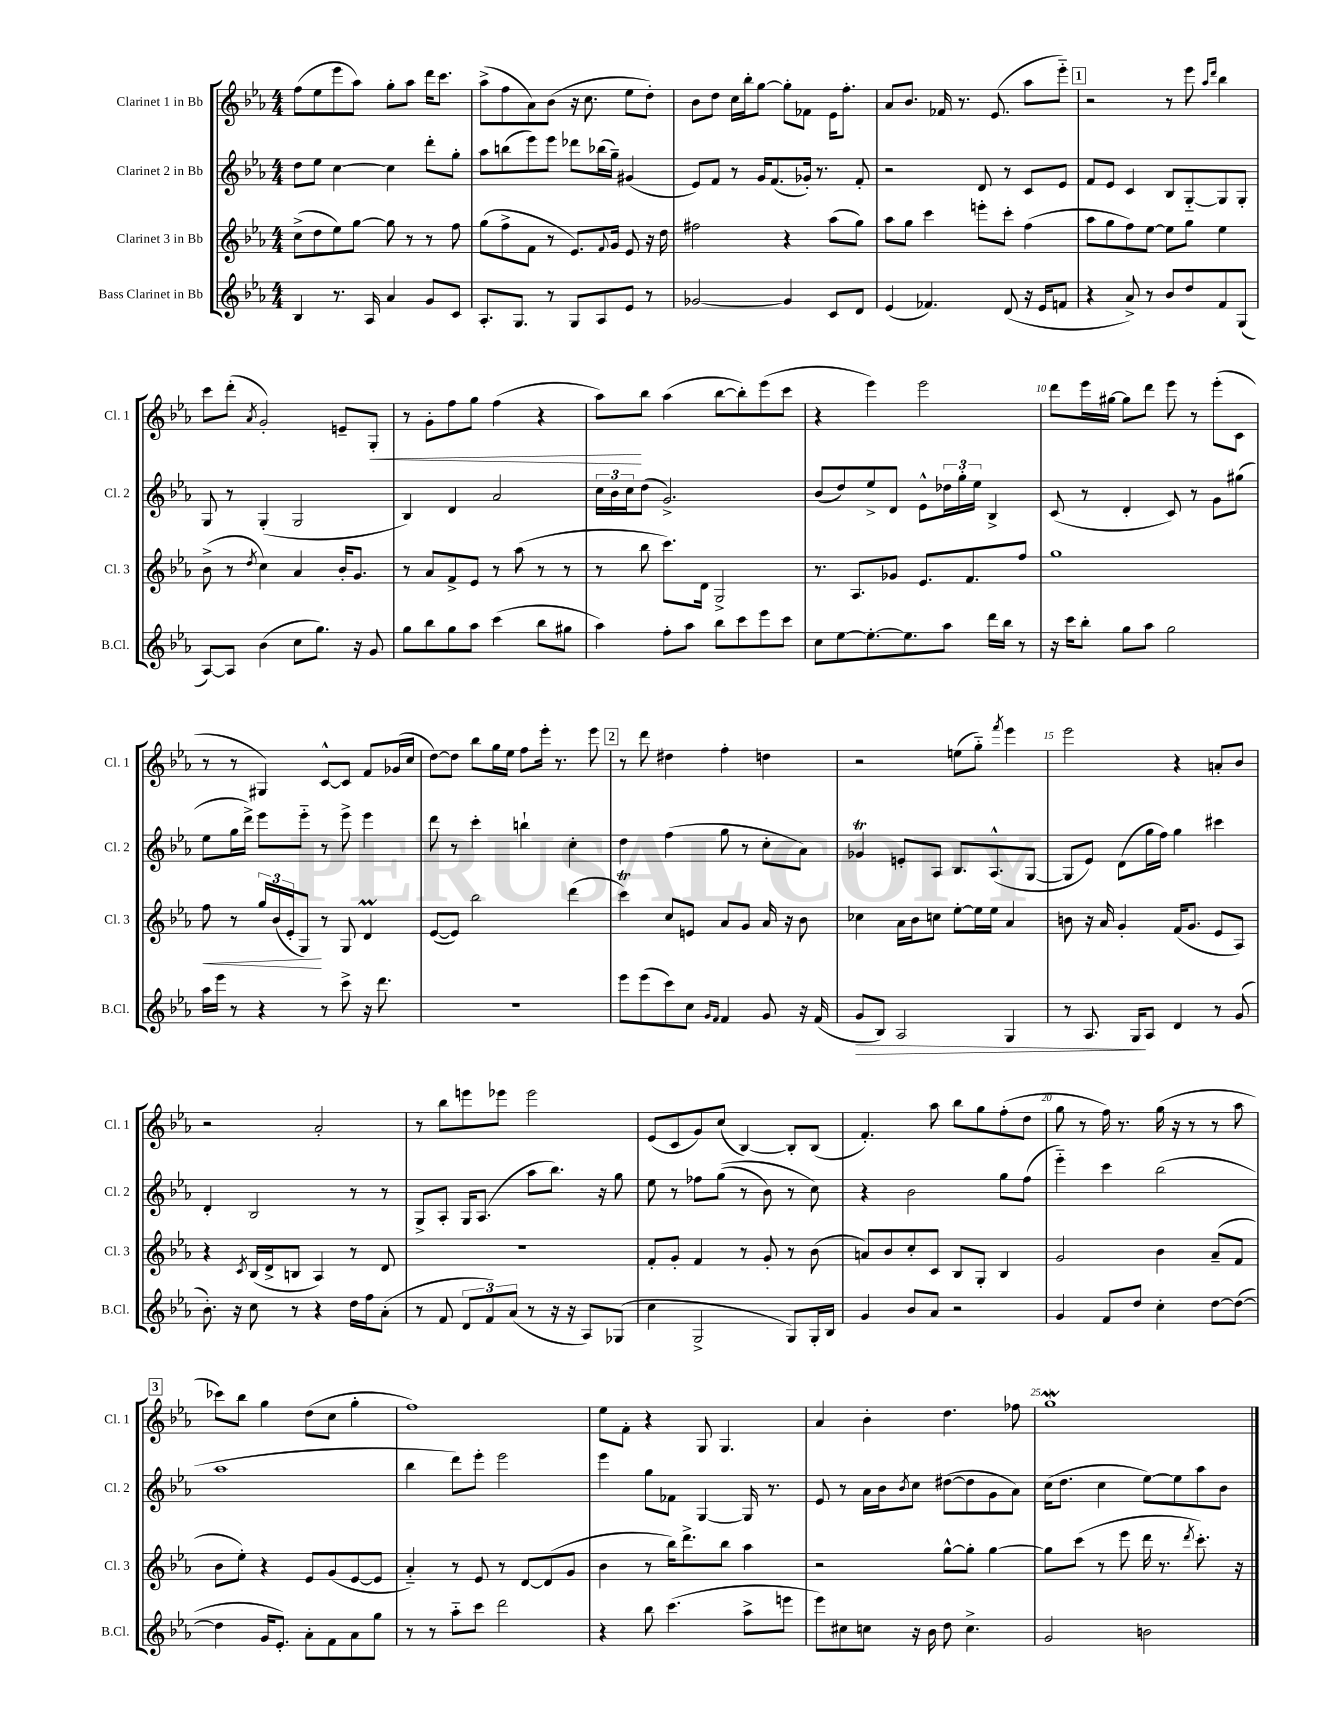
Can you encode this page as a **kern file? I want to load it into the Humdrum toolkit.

**kern	**kern	**kern	**kern
*staff4	*staff3	*staff2	*staff1
*clefG2	*clefG2	*clefG2	*clefG2
*k[b-e-a-]	*k[b-e-a-]	*k[b-e-a-]	*k[b-e-a-]
*M4/4	*M4/4	*M4/4	*M4/4
4B-/	(8cc^\L	8dd\L	(8ff\L
.	8dd\	8ee-\J	8ee-\
8.r	8ee-\)	[4cc\	8eee-\
.	[8gg\J	.	8aa-\J)
16A-/	.	.	.
4a-/	8gg\]	4cc\]	8gg'\L
.	8r	.	8aa-\J
8g/L	8r	8ddd'\L	16ddd\LK
.	.	.	8.ccc\J
8c/J	8ff\	8gg'\J	.
=	=	=	=
8.A-'/L	(8gg\L	8aa-\L	(8aa-^\L
.	8ff^\	(8bb\	8ff\
8.G/J	.	.	.
.	8f\J	8eee-\)	8a-\)
8r	8r	8eee-\J	(8b-\J
8G/L	8.e-/L)	8ddd-\L	16r
.	.	.	8.cc\
8A-/	.	(16bb-\L	.
.	8qqf/	.	.
.	16g/Jk	16gg~\JJ)	.
8e-/J	8e-/	(4g#/	8ee-\L
8r	16r	.	8dd'\J)
.	16dd\	.	.
=	=	=	=
[2g-/	2ff#\	8e-/L)	8b-\L
.	.	8f/J	8dd\J
.	.	8r	16cc\LL
.	.	.	16bb-'\J
.	.	16g/LK	[8gg\J
.	.	(8.f/	.
4g-/]	4r	.	8gg'\]L
.	.	16g-'/Jk)	8f-\J
.	.	8.r	.
8c/L	(8aa-\L	.	16e-\LK
.	.	.	8.ff'\J
8d/J	8gg\J)	8f'/	.
=	=	=	=
(4e-/	8aa-\L	2r	8a-/L
.	8gg\J	.	8.b-/J
4.f-/)	4ccc\	.	.
.	.	.	16f-/
.	.	.	8.r
.	8eee'\L	8d/	.
.	.	.	(8.e-/
(8d/	8ccc'\J	8r	.
16r	(4ff\	8c/L	8aa-\L
16e-/LK	.	.	.
8f/J	.	8e-/J	8eee-'~\J)
=	=	=	=
4r	8aa-\L	8f/L	2r
.	8gg\	8e-/J	.
8a-^/)	8ff\)	4c/	.
8r	[8ee-\J	.	.
8b-/L	8ee-\]L	8B-/L	8r
8dd/	8gg\J	[8G'~/	8eee-\
.	.	.	16qqaa-/LL
.	.	.	16qqddd/JJ
8f/	4ee-\	8G/]	4bb-\
(8G/J	.	8G'/J	.
=	=	=	=
[8A-/L)	(8b-^\	8G/	8ccc\L
8A-/]J	8r	8r	(8ddd'\J
.	8qdd/	.	8qa-/
(4b-\	4cc\)	(4G'/	2g'/)
8cc\L	4a-/	2G/	.
8.gg\J)	.	.	.
.	16b-'/LK	.	8e~/L
16r	8.g/J	.	.
8g/	.	.	8G'/J
=	=	=	=
8gg\L	8r	4B-/)	8r
8bb-\	8a-/L	.	8g'\L
8gg\	8f^/	4d/	8ff\
8aa-\J	8e-/J	.	8gg\J
(4ccc\	8r	2a-/	(4ff\
.	(8aa-\	.	.
8bb-\L	8r	.	4r
8gg#\J	8r	.	.
=	=	=	=
4aa-\)	8r	24cc\LL	8aa-\L)
.	.	24b-\	.
.	.	24cc\J	.
.	8bb-\	(8dd\J	8bb-\J
8ff'\L	8.ccc\L)	2.g^/)	(4aa-\
8aa-\J	.	.	.
.	16d\Jk	.	.
8bb-\L	2G^/	.	[8bb-\L
8ccc\	.	.	8bb-'\])
8eee-\	.	.	(8eee-\
8ccc\J	.	.	8ccc\J
=	=	=	=
8cc\L	8.r	(8b-/L	4r
[8ee-\	.	8dd/)	.
.	8.A-/L	.	.
8.ee-'\_	.	8ee-^/	4eee-\)
.	8g-/J	8d/J	.
8.ee-\]	.	.	.
.	8.e-/L	8e-^^\L	2eee-\
8aa-\J	.	24dd-\L	.
.	.	24gg'\	.
.	8.f/	.	.
.	.	24ee-\JJ	.
16ddd\LL	.	4B-^/	.
16bb-\JJ	.	.	.
8r	8ff/J	.	.
=	=	=	=
16r	1gg	(8c/	8ddd\L
16ccc\LK	.	.	.
8bb-'\J	.	8r	16eee-\L
.	.	.	[16gg#\JJ
8gg\L	.	4d'/	8gg#\]L
8aa-\J	.	.	8ddd\J
2gg\	.	8c/)	8eee-\
.	.	8r	8r
.	.	8g\L	(8eee-'\L
.	.	(8gg#\J	8c\J
=	=	=	=
16aa-\LL	8ff\	8ee-\L	8r
16eee-\JJ	.	.	.
8r	8r	16gg\L	8r
.	.	16ddd^\JJ)	.
4r	24gg/LL	8eee-\L	4G#/)
.	(24b-/	.	.
.	24e-'/J	.	.
.	8G/J)	8eee-'~\J	.
8r	8r	8r	[8c^^/L
8ccc^\	8G/	8eee-^\	8c/]J
16r	4d/	4eee-\	8f/L
8.ddd\	.	.	.
.	.	.	(16g-/L
.	.	.	16cc/JJ
=	=	=	=
1r	([8e-/L	8ddd\	[8dd\L)
.	8e-/]J)	8r	8dd\]J
.	2bb-\	4ccc'\	8bb-\L
.	.	.	16gg\L
.	.	.	16ee-\JJ
.	.	4bb`\	8ff\L
.	.	.	16eee-'\Jk
.	.	.	8.r
.	(4ddd\	4cc'\	.
.	.	.	8eee-\
=	=	=	=
8eee-\L	4ccc\)	4dd\	8r
(8eee-\	.	.	8ddd\
8ccc\)	8cc/L	(4ff\	4dd#\
8cc\J	8e/J	.	.
16qqg/LL	.	.	.
16qqf/JJ	.	.	.
4f/	8a-/L	8gg\	4ff'\
.	8g/J	8r	.
8g/	16a-/	8cc'\L	4dd\
.	16r	.	.
16r	8b-\	8a-\J)	.
(16f/	.	.	.
=	=	=	=
8g/L	4cc-\	4g-/	2r
8B-/J)	.	.	.
2A-/	16a-\LL	8e'/L	.
.	16b-\J	.	.
.	8cc\J	8A-/J	.
.	[8ee-'\L	8.B-/L	(8ee\L
.	16ee-\]L	.	8gg'~\J)
.	16ee-\JJ	(8.A-^^/	.
.	.	.	8qfff/
4G/	4a-/	.	4eee-\
.	.	[8G/J	.
=	=	=	=
8r	8b\	8G/]L	2eee-\
8.A-/	16r	8e-/J)	.
.	16a-/	.	.
.	4g'/	(8d\L	.
16G/LK	.	.	.
8A-/J	.	16gg\L	.
.	.	16ff\JJ)	.
4d/	(16f/LK	4gg\	4r
.	8.g/J	.	.
8r	8e-/L	4ccc#\	8a'/L
(8g/	8A-/J)	.	8b-/J
=	=	=	=
8.b-'\)	4r	4d'/	2r
16r	.	.	.
.	8qc/	.	.
8cc\	(16B-/LL	2B-/	.
.	16d^/J	.	.
8r	8B/J	.	.
4r	4A-/)	.	2a-'/
16dd\LL	8r	8r	.
16ff\J	.	.	.
(8a-'\J	8d/	8r	.
=	=	=	=
8r	1r	8G^/L	8r
8f/	.	8A-'/J	8bb-\L
12d/L	.	16G/LK	8eee\
.	.	(8.A-/J	.
12f/)	.	.	.
.	.	.	8eee-\J
(12a-/J	.	.	.
8r	.	8aa-\L	2eee-\
16r	.	8.bb-\J)	.
16r	.	.	.
8A-/L)	.	.	.
.	.	16r	.
(8G-/J	.	8gg\	.
=	=	=	=
4cc\	8f'/L	8ee-\	(8e-/L
.	8g'/J	8r	8c/
2G^/	4f/	8ff-\L	8g/)
.	.	&((8gg\J	(8cc/J
.	8r	8r	[4B-/)
.	8g'/	8b-\)	.
8G/L)	8r	8r	8B-'/]L
16G'/L	(8b-\	8cc\&)	(8B-/J
16B-/JJ	.	.	.
=	=	=	=
4g/	8a/L)	4r	4.f'/)
.	8b-/	.	.
8b-/L	8cc'/	2b-\	.
8a-/J	8c/J	.	8aa-\
2r	8B-/L	.	8bb-\L
.	8G'/J	.	8gg\
.	4B-/	8gg\L	(8ff'\
.	.	(8ff\J	8dd\J
=	=	=	=
4g/	2g/	4eee-'~\)	8gg\
.	.	.	8r
8f/L	.	4ccc\	16ff\)
.	.	.	8.r
8dd/J	.	.	.
4cc'\	4b-\	(2bb-\	(16gg\
.	.	.	16r
.	.	.	8r
[8dd\L	(8a-~/L	.	8r
(8dd\_J	8f/J	.	8aa-\
=	=	=	=
4dd\]	8b-\L	1aa-	8ccc-\L)
.	8ee-'\J)	.	8bb-\J
16g/LK	4r	.	4gg\
8.e-'/J)	.	.	.
8a-'\L	8e-/L	.	(8dd\L
8f\	(8g/	.	8cc\J
8a-\	[8e-/	.	4gg'\
8gg\J	8e-/]J	.	.
=	=	=	=
8r	4a-'~/)	4bb-\	1ff)
8r	.	.	.
8aa-'~\L	8r	8ddd\L)	.
8ccc\J	8e-/	8eee-'\J	.
2ddd\	8r	2eee-\	.
.	[8d/L	.	.
.	(8d/]	.	.
.	8g/J	.	.
=	=	=	=
4r	4b-\	4eee-\	8ee-\L
.	.	.	8f'\J
8bb-\	8r	8gg\L	4r
(4.ccc\	16bb-\LK)	8f-\J	.
.	8.ddd^\	.	.
.	.	[4G/	8G/
.	8bb-\J	.	4.G/
8aa-^\L	4aa-\	16G/]	.
.	.	8.r	.
8eee\J	.	.	.
=	=	=	=
8eee-\L)	2r	8e-/	4a-/
8cc#\	.	8r	.
8cc\J	.	16a-\LL	4b-'\
.	.	16b-\J	.
.	.	8qb-/	.
16r	.	8cc\J	.
16b-\	.	.	.
8dd\	[8gg^^\L	([8dd#\L	4.dd\
4.cc^\	8gg'\]J	8dd#\]	.
.	[4gg\	8g\	.
.	.	8a-\J)	8ff-\
=	=	=	=
2g/	8gg\]L	(16cc\LK	1gg
.	.	8.dd\J	.
.	(8ccc\J	.	.
.	8r	4cc\	.
.	8eee-\	.	.
2b\	16ddd\	[8ee-\L)	.
.	8.r	.	.
.	.	8ee-\]	.
.	8qddd/	.	.
.	8.ccc'\)	8aa-\	.
.	.	8b-\J	.
.	16r	.	.
==	==	==	==
*-	*-	*-	*-
